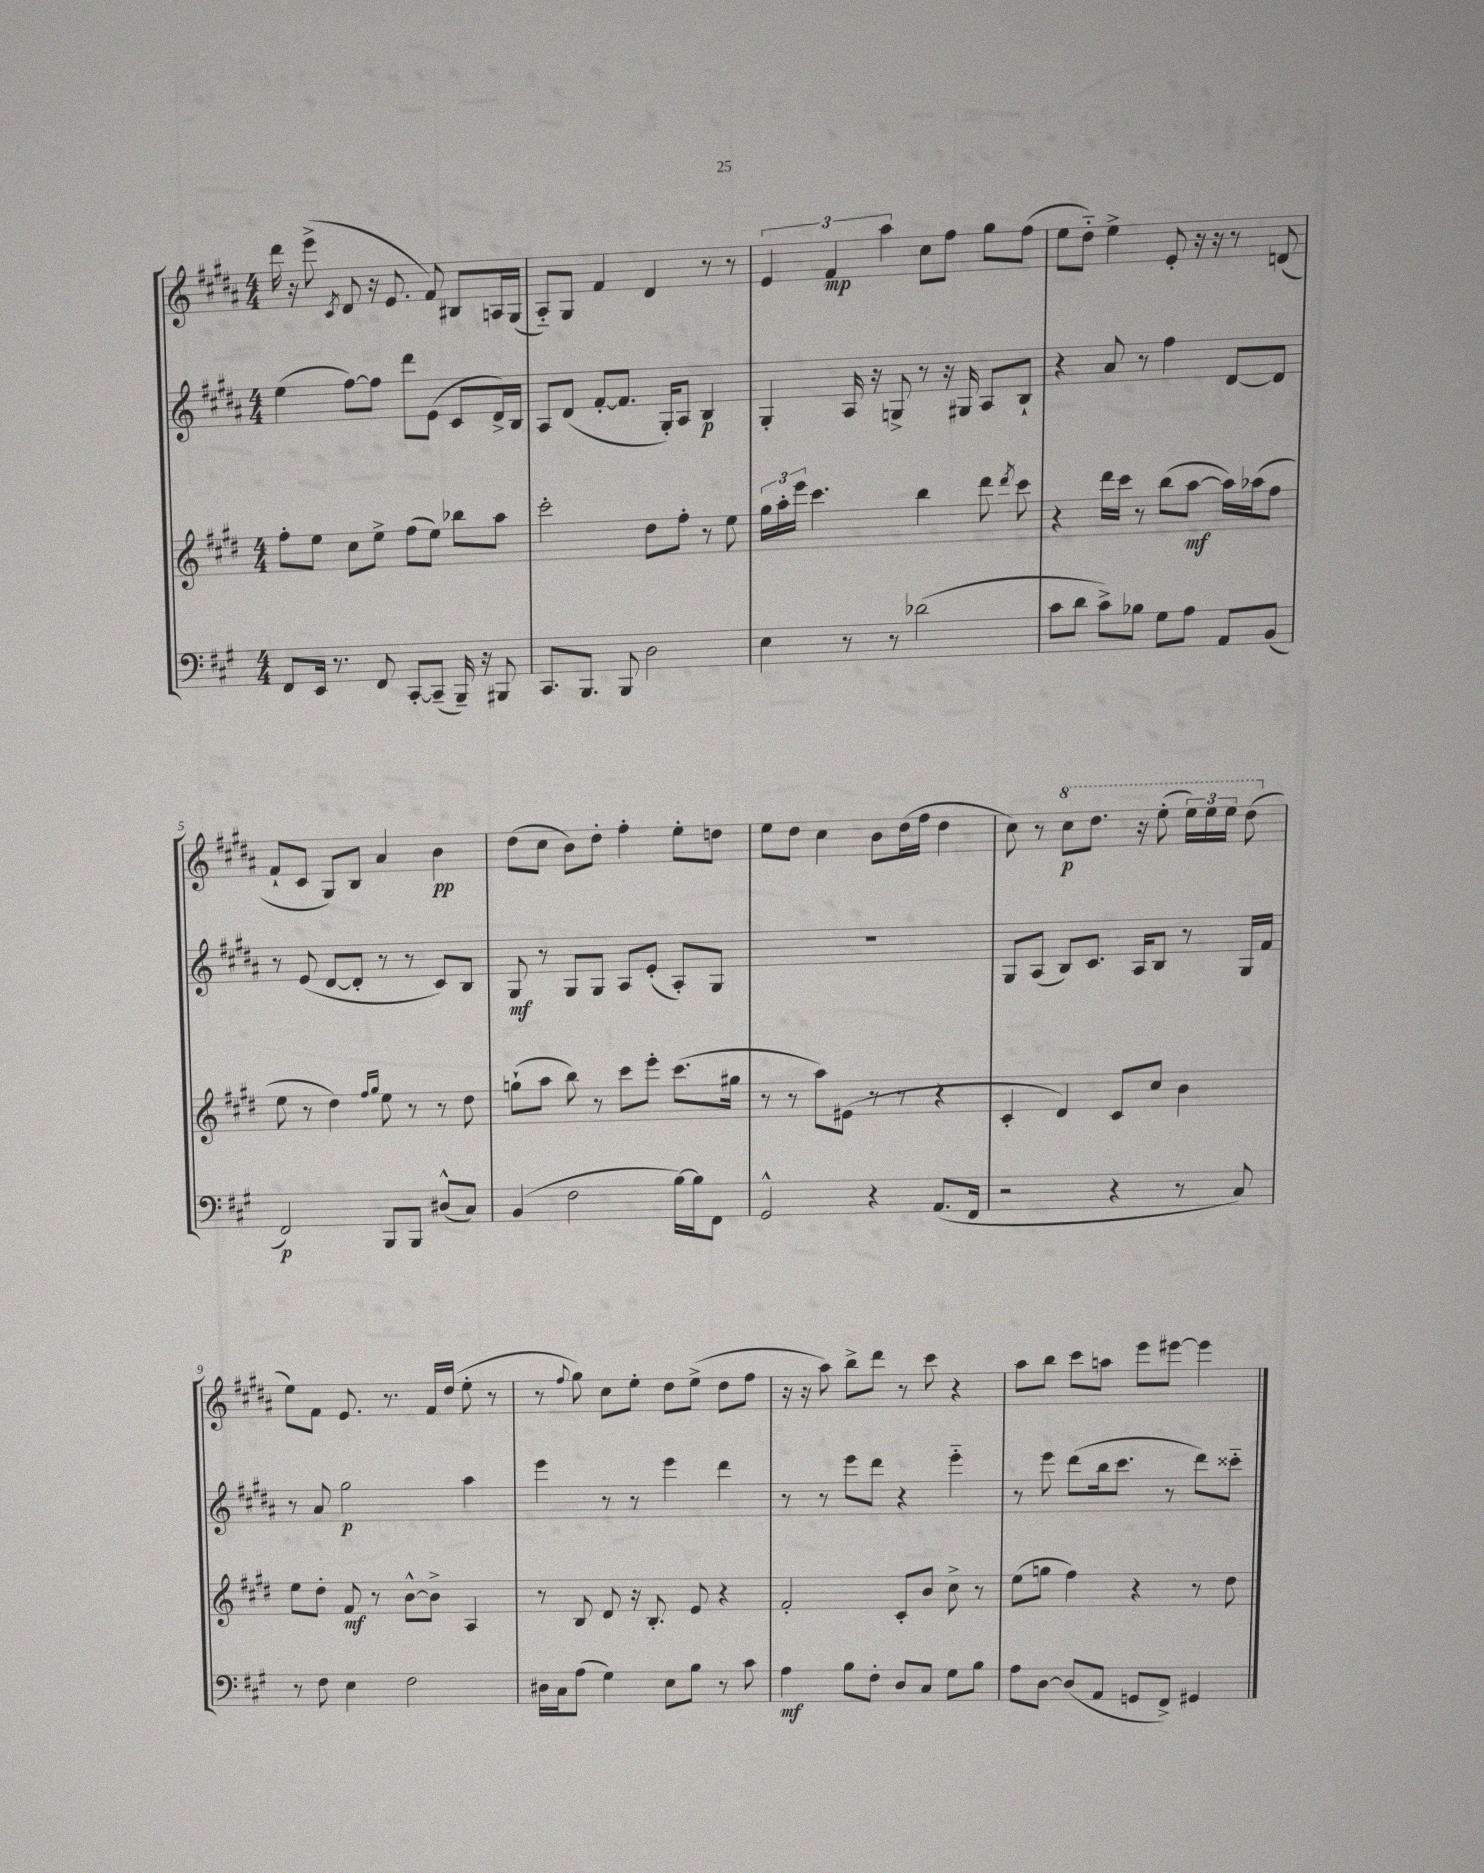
<<
\new StaffGroup <<
\new Staff = "s0" {
    \clef treble \key b \major \numericTimeSignature \time 4/4
    \autoBeamOff dis'''16 r16 e'''8->( \acciaccatura { cis'8 } dis'8 r16 e'8. fis'8) bis8[ a16 gis16]( |
    ais8[-_) gis8] fis'4 dis'4 r8 r8 |
    \tuplet 3/2 { e'4 fis'4\mp ais''4 } cis''8[ fis''8] gis''8[ fis''8]( |
    e''8[ dis''8]-_) e''4-> e'8-. r16 r16 r8 d'8( |
    fis'8[-! cis'8] gis8[) b8] ais'4 b'4\pp |
    dis''8[( cis''8] b'8[) dis''8]-. fis''4-. e''8[-. d''8] |
    e''8[ dis''8] cis''4 b'8[ dis''16( fis''16] dis''4 |
    cis''8) r8 \ottava #1 cis'''8[\p dis'''8.] r16 e'''8-.( \tuplet 3/2 { e'''16[) e'''16 e'''16] } dis'''8( \ottava #0 |
    e''8[) fis'8] e'8. r8. fis'16[ dis''16]( e''8-. r8 |
    r8 \appoggiatura { fis''8 } gis''8) cis''8[ e''8]-. dis''8[ e''8]->( dis''8[ fis''8] |
    r16 r16 ais''8) b''8[-> dis'''8] r8 cis'''8 r4 |
    ais''8[ b''8] cis'''8[ a''8] e'''8[ eis'''8]~ eis'''4 \bar "|." |
}
\new Staff = "s1" {
    \clef treble \key b \major \numericTimeSignature \time 4/4
    \autoBeamOff e''4( fis''8[~) fis''8] dis'''8[ e'8]( cis'8[ dis'16->) b16] |
    ais8[ dis'8]( fis'8[~-. fis'8.] gis16[-.) ais8] b4\p |
    gis4-. ais16 r16 g8-> r8 r16 gis16 ais8[ b8]-! |
    r4 ais'8 r8 fis''4 dis'8[~ dis'8] |
    r8 e'8( dis'8[~ dis'8]-. r8 r8 cis'8[) b8] |
    gis8\mf r8 gis8[ gis8] ais8[ e'8]-.( ais8[-.) gis8] |
    R1 |
    gis8[ ais8]( b8[) cis'8.] ais16[ b8] r8 gis16[ fis'16] |
    r8 ais'8 gis''2\p ais''4 |
    e'''4 r8 r8 e'''4 dis'''4 |
    r8 r8 e'''8[ dis'''8] r4 e'''4-_ |
    r8 e'''8 dis'''8[( b''16 cis'''8.] r8 dis'''8[) cisis'''8]-_ \bar "|." |
}
\new Staff = "s2" {
    \clef treble \key e \major \numericTimeSignature \time 4/4
    \autoBeamOff fis''8[-. e''8] cis''8[ e''8]-> fis''8[( e''8]) bes''8[ a''8] |
    cis'''2-. dis''8[ fis''8]-. r8 e''8 |
    \tuplet 3/2 { gis''16[ a''16-. e'''16] } cis'''4. b''4 dis'''8 \acciaccatura { dis'''8 } cis'''8 |
    r4 dis'''16[ cis'''16] r8 b''8[( a''8]~\mf a''16[) aes''16( fis''8] |
    e''8 r8 dis''4) \grace { fis''16[ gis''16] } e''8 r8 r8 dis''8 |
    g''8[-!( a''8] b''8) r8 cis'''8[ e'''8]-. cis'''8.[( gis''16] |
    r8 r8 a''8[) eis'8]( r8 r8 r4 |
    cis'4-. dis'4) cis'8[ cis''8] b'4 |
    e''8[ dis''8]-. fis'8\mf r8 b'8[~-^ b'8]-> a4 |
    r8 b8 dis'8 r16 b8.-. e'8 r4 |
    fis'2-. cis'8[-. b'8] cis''8-> r8 |
    e''8[( g''8] fis''4) r4 r8 dis''8 \bar "|." |
}
\new Staff = "s3" {
    \clef bass \key a \major \numericTimeSignature \time 4/4
    \autoBeamOff fis,8[ e,16] r8. fis,8 cis,8[~-. cis,8]--( b,,16--) r16 bis,,8 |
    cis,8.[ b,,8.] b,,8 d2 |
    e4 r8 r8 des'2( |
    cis'8[ d'8] cis'8[->) bes8] gis8[ a8] a,8[ b,8]( |
    fis,2\p) b,,8[ b,,8] dis8[-^( cis8]) |
    b,4( fis2 b16[~) b16 fis,8] |
    gis,2-^ r4 a,8.[( fis,16] |
    r2 r4 r8 cis8) |
    r8 fis8 e4 fis2 |
    dis16[ cis16 a8]( gis4) e8[ b8] r8 cis'8 |
    a4\mf b8[ fis8]-. d8[ cis8] gis8[ b8] |
    a8[ d8]~ d8[( a,8] g,8[ fis,8]->) gis,4 \bar "|." |
}
>>
>>
